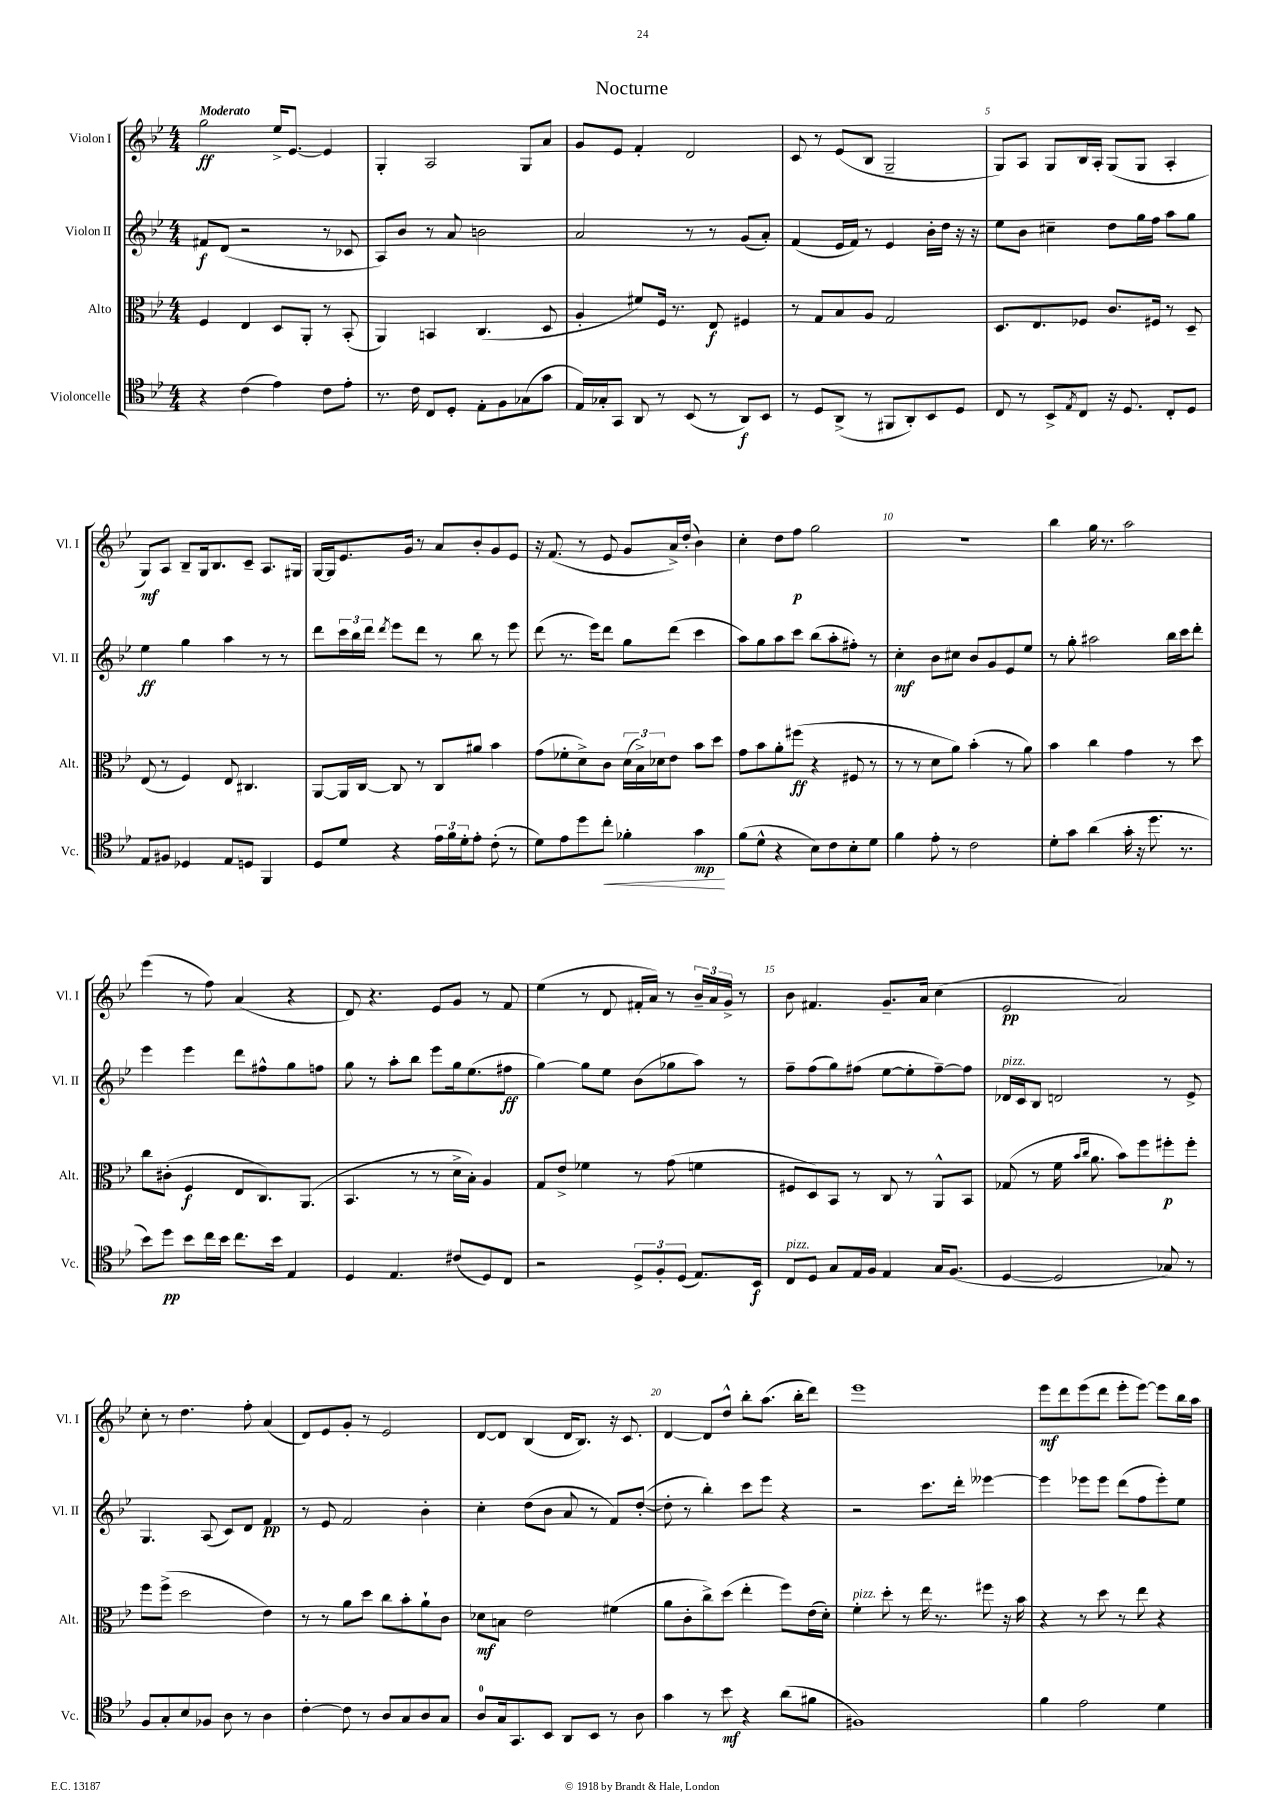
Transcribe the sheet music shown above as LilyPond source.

\header { title = "Nocturne" }
<<
\new StaffGroup <<
\new Staff = "s0" \with { instrumentName = "Violon I" shortInstrumentName = "Vl. I" } {
    \clef treble \key bes \major \numericTimeSignature \time 4/4 \tempo "Moderato"
    g''2\ff ees''16-> ees'8.~ ees'4 |
    g4-. a2 g8 a'8 |
    g'8 ees'8 f'4-. d'2 |
    c'8 r8 ees'8( bes8 g2-- |
    g8) a8 g8 bes16 a16-. g8( g8 a4-. |
    g8\mf) a8 bes8-- g16 bes8. c'8-- a8. gis16 |
    g16~ g16 ees'8. g'16 r8 a'8 bes'8-. g'8 ees'8 |
    r16 f'8.( r8 ees'8 g'8 a'16->) d''16-.( bes'4) |
    c''4-. d''8 f''8\p g''2 |
    r1 |
    bes''4 g''16 r8. a''2 |
    ees'''4( r8 f''8) a'4( r4 |
    d'8) r4. ees'8 g'8 r8 f'8 |
    ees''4( r8 d'8 fis'16-. a'16) r8 \tuplet 3/2 { bes'16-- a'16 g'16-> } r8 |
    bes'8 fis'4. g'8.-- a'16 c''4( |
    ees'2\pp a'2) |
    c''8-. r8 d''4. f''8-. a'4( |
    d'8) ees'8 g'8-. r8 ees'2 |
    d'8~ d'8 bes4( d'16 bes8.) r16 c'8. |
    d'4~ d'8 d''8-^ bes''8-. a''8.( bes''16-. d'''8) |
    ees'''1 |
    ees'''8\mf d'''8 ees'''8( d'''8 ees'''8-. ees'''8~) ees'''8 bes''16 a''16 \bar "|." |
}
\new Staff = "s1" \with { instrumentName = "Violon II" shortInstrumentName = "Vl. II" } {
    \clef treble \key bes \major \numericTimeSignature \time 4/4
    fis'8\f d'8( r2 r8 ces'8 |
    a8) bes'8 r8 a'8 b'2 |
    a'2 r8 r8 g'8( a'8-.) |
    f'4( ees'16 f'16) r8 ees'4 bes'16-. d''16 r16 r16 |
    ees''8 bes'8 cis''4-- d''8 g''16 f''16 a''8 g''8 |
    ees''4\ff g''4 a''4 r8 r8 |
    d'''8 \tuplet 3/2 { c'''16 bes''16 d'''16 } \acciaccatura { d'''8 } ees'''8 d'''8 r8 bes''8 r8 ees'''8 |
    d'''8( r8. ees'''16) d'''8 g''8 d'''8( c'''4 |
    a''8) g''8 a''8 c'''8 bes''8( a''8-. fis''8-.) r8 |
    c''4-.\mf bes'8 cis''8 bes'8 g'8 ees'8 ees''8 |
    r8 g''8-. ais''2 bes''16 c'''16 d'''8-. |
    ees'''4 ees'''4 d'''8 fis''8-^ g''8 f''8 |
    g''8 r8 a''8-. bes''8 ees'''8 g''16 ees''8.( fis''8\ff |
    g''4~) g''8 ees''8 bes'8( ges''8 a''8) r8 |
    f''8-- f''8( g''8) fis''8( ees''8~ ees''8-. fis''8~--) fis''8 |
    des'16^\markup { \italic "pizz." } c'16 bes8 d'2 r8 ees'8-> |
    g4. a8( c'8) d'8 f'4\pp |
    r8 ees'8 f'2 bes'4-. |
    c''4-. d''8( bes'8 a'8 r8 f'8) d''8~-.( |
    d''8-. r8 bes''4-.) c'''8 ees'''8 r4 |
    r2 c'''8. d'''16-. eeses'''4~ |
    eeses'''4 ees'''8 ees'''8 d'''8( f''8 ees'''8-.) ees''8 \bar "|." |
}
\new Staff = "s2" \with { instrumentName = "Alto" shortInstrumentName = "Alt." } {
    \clef alto \key bes \major \numericTimeSignature \time 4/4
    f4 ees4 d8 a,8-. r8 bes,8-.( |
    a,4) b,4 c4.( d8 |
    a4-. fis'8) f16 r8. ees8\f fis4 |
    r8 g8 bes8 a8 g2 |
    d8. ees8. fes8 c'8. fis16 r8 d8-- |
    ees8( r8 f4) ees8 cis4. |
    a,8~ a,16 c16~ c8 r8 c8 ais'8 bes'4 |
    g'8( fes'8-. d'8->) c'8 \tuplet 3/2 { d'16( bes16->) des'16 } ees'8 bes'8 d''8 |
    g'8 bes'8 a'8-. fis''8\ff( r4 fis8 r8 |
    r8 r8 d'8 a'8) bes'4-.( r8 a'8) |
    bes'4 c''4 g'4 r8 d''8 |
    c''8 cis'8-.( f4\f ees8 c8.) a,8.( |
    bes,4. r8 r8 d'16-> bes16-.) a4 |
    g8 ees'8-> fes'4 r8 g'8( f'4 |
    fis8 d8) bes,8 r8 c8 r8 a,8-^ bes,8 |
    ges8( r8 f'16 \grace { bes'16 c''16 } a'8. bes'8) f''8 fis''8-.\p fis''8-. |
    f''8 f''8->( d''2 ees'4) |
    r8 r8 a'8 d''8 c''8 bes'8-. a'8-! c'8 |
    des'8\mf b8 ees'2 fis'4( |
    a'8 c'8-. c''8->) d''8( ees''4-. f''8) ees'16( d'16-.) |
    f'4-.^\markup { \italic "pizz." } d''8-. r8 ees''16 r8. fis''8 r16 bes'16 |
    r4 r8 d''8 r8 ees''8 r4 \bar "|." |
}
\new Staff = "s3" \with { instrumentName = "Violoncelle" shortInstrumentName = "Vc." } {
    \clef tenor \key bes \major \numericTimeSignature \time 4/4
    r4 c'4( ees'4) c'8 ees'8-. |
    r8. c'16 c8 d8-. ees8-. f8 ges8( g'8 |
    ees16) ges16-. g,8 a,8 r8 bes,8( r8 a,8\f) bes,8 |
    r8 d8 a,8->( r8 fis,8 a,8-.) bes,8 d8 |
    c8 r8 bes,8-> \acciaccatura { ees8 } c8 r16 d8. c8-. d8 |
    ees8 fis8 des4 ees8 d8 f,4 |
    d8 d'8 r4 \tuplet 3/2 { ees'16 f'16 d'16-. } ees'8-. c'8-.( r8 |
    d'8) ees'8 d''8 c''8-.\< fes'4-. g'4\mp\! |
    f'8( d'8-^ r4 bes8) c'8 bes8-. d'8 |
    f'4 ees'8-. r8 c'2 |
    d'8-. g'8 a'4( g'16-. r16 d''8. r8. |
    bes'8) d''8\pp bes'8 c''16 bes'16 c''8. bes'16 ees4 |
    d4 ees4. cis'8( d8) c8 |
    r2 \tuplet 3/2 { d8-> f8-. d8( } ees8.) bes,16\f |
    c8^\markup { \italic "pizz." } d8 g8 ees16 f16 ees4 g16 f8.( |
    d4~ d2 ges8) r8 |
    f8 g8-. bes8 fes8 a8 r8 a4 |
    c'4~-. c'8 r8 a8 g8 a8 g8 |
    a8-0 g16 g,8. bes,8 a,8 bes,8 r8 a8 |
    g'4 r8 bes'8\mf r4 a'8( fis'8 |
    fis1) |
    f'4 ees'2 d'4 \bar "|." |
}
>>
>>
\layout { \context { \Score \override BarNumber.break-visibility = ##(#f #t #t) barNumberVisibility = #(every-nth-bar-number-visible 5) } }
